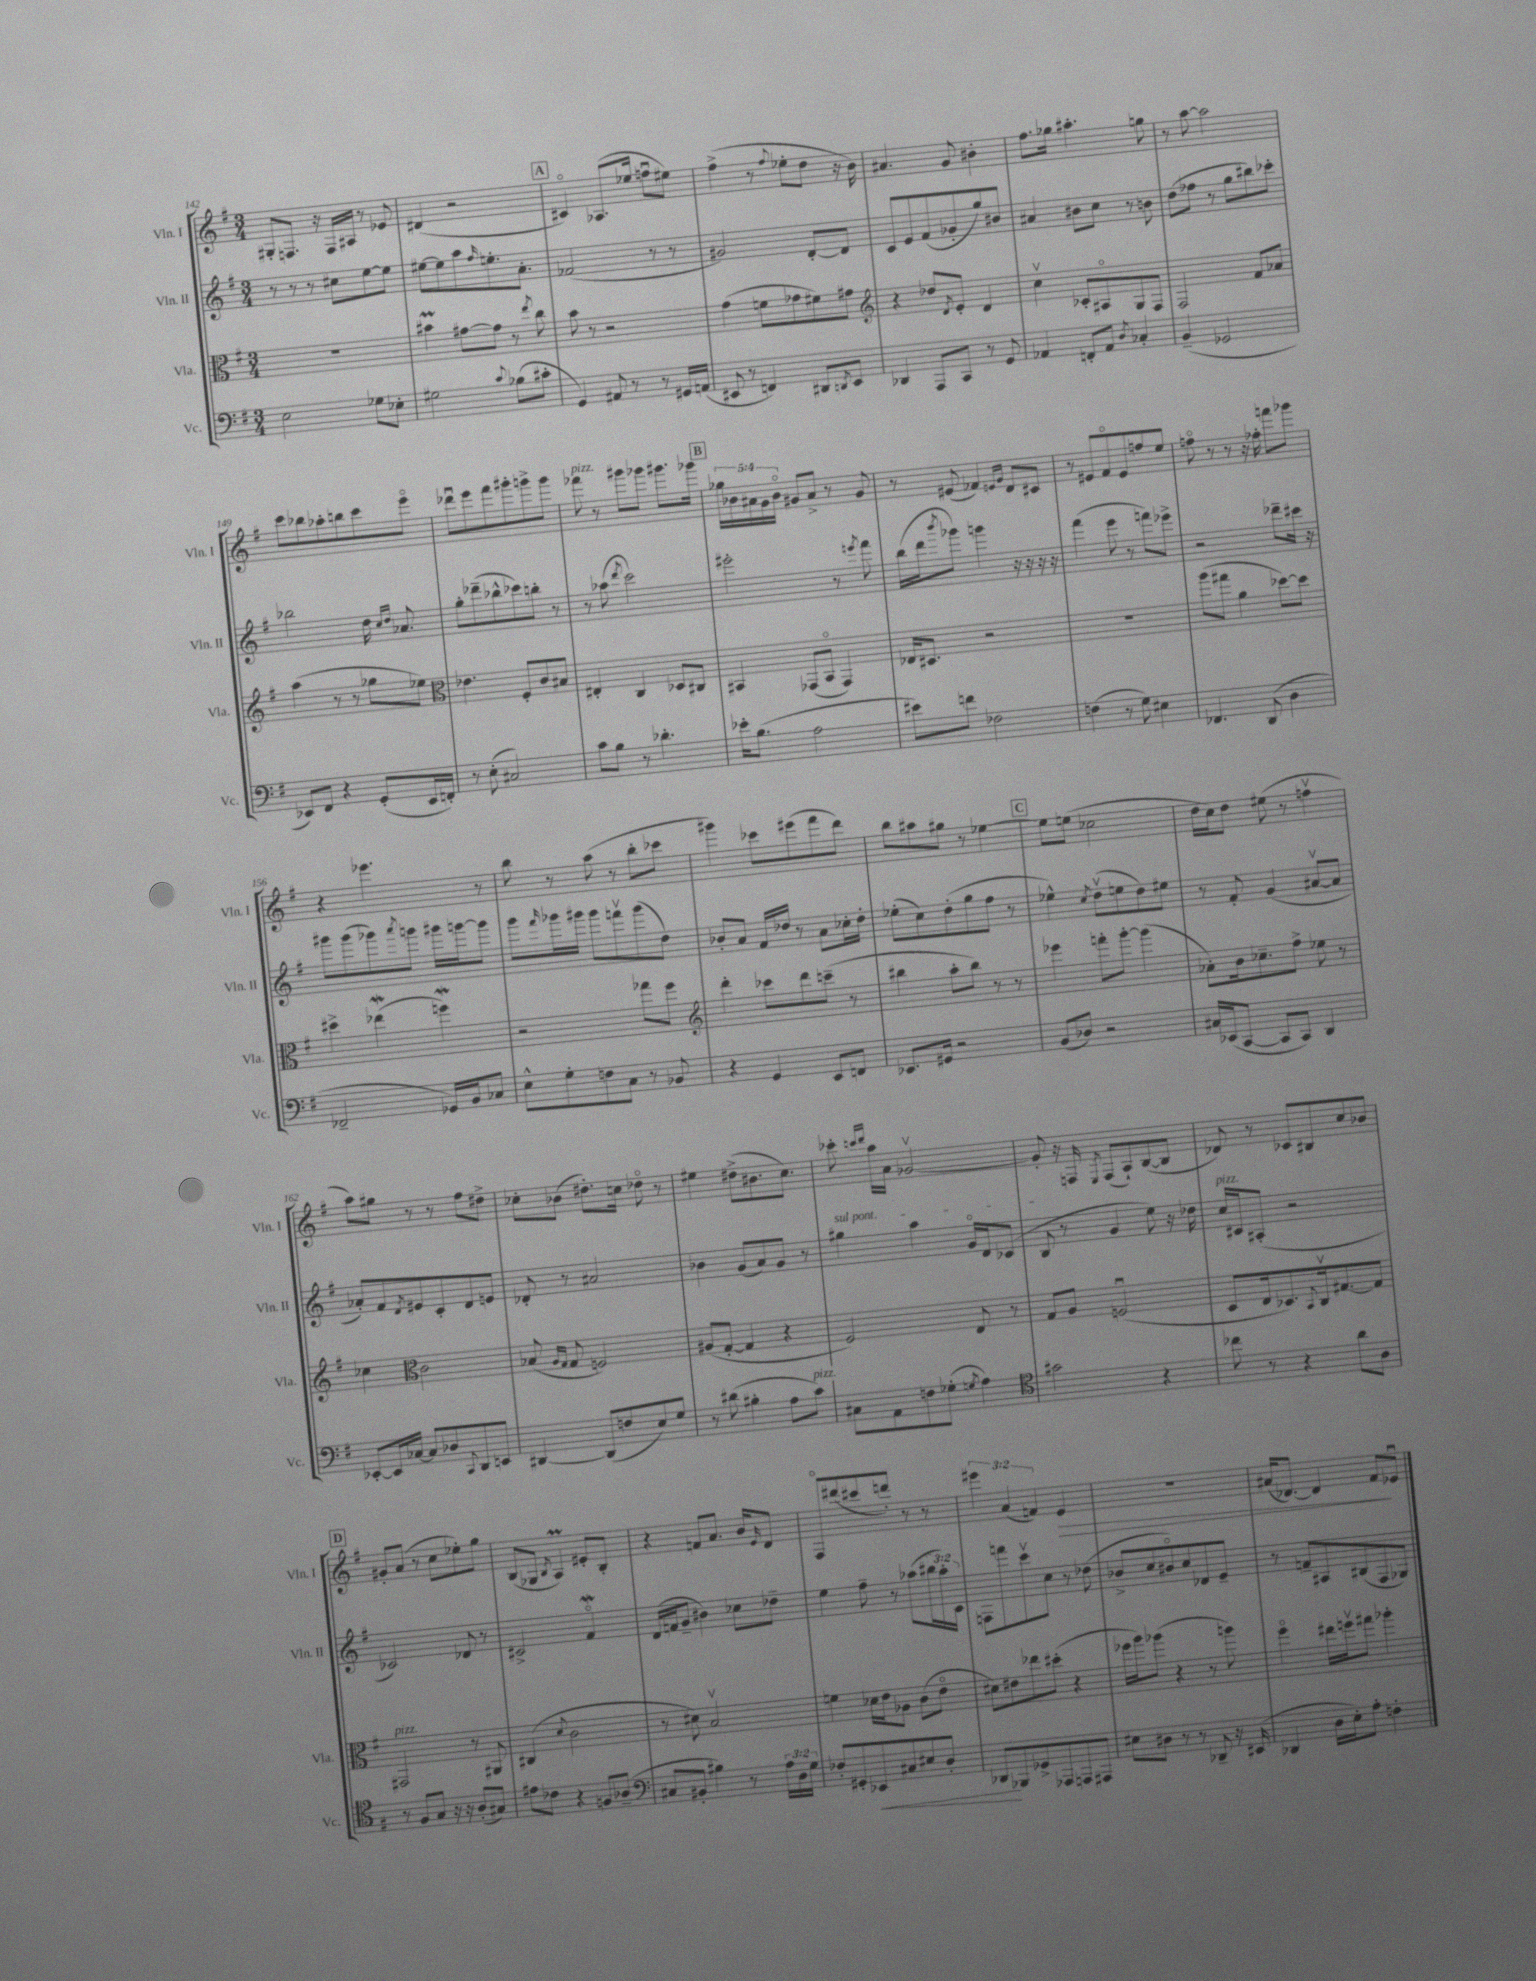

**kern	**kern	**kern	**kern
*staff4	*staff3	*staff2	*staff1
*clefF4	*clefC3	*clefG2	*clefG2
*k[f#]	*k[f#]	*k[f#]	*k[f#]
*M3/4	*M3/4	*M3/4	*M3/4
2E\	2.r	8r	8G#'/L
.	.	8r	8.F/J
.	.	8r	.
.	.	.	16r
.	.	8cc#\L	16F/LL
.	.	.	16A#/JJ
8G-\L	.	[8ee\	8r
8E-'\J	.	8ee\]J	8e-/
=	=	=	=
2G#\	4b#\	[8ee#\L	(4d#/
.	.	8ee#\]	.
.	[8g#\L	8aa\	2r
.	.	16qqff#/	.
.	8g#\]J	8.ee'\	.
8qqc/	.	.	.
(8B-\L	8r	.	.
.	.	8.a'\J	.
.	8qee/	.	.
8c#'\J	8cc\	.	.
=	=	=	=
4GG/)	8b\	(2f-/	4c#o/)
.	8r	.	.
8AA#/	2r	.	(8.A-/L
8r	.	.	.
.	.	.	16ee-/Jk
8r	.	8r	8ffu\L
16GG#/LL	.	8r	8ee#\J)
(16AA/JJ	.	.	.
=	=	=	=
8EE#/	(4g\	2g#/)	(4ff#^\
8r	.	.	.
4FF/)	8f\L	.	8r
.	.	.	8qqff#/
.	8g-\	.	8ee-'\L
8DD#/L	8f#\)	[8d'/L	8dd\J
8qDD/	.	.	.
8EE#/J	8g#\J	8d/]J	16r
.	.	.	16b\)
=	=	=	=
*	*clefG2	*	*
4DD-/	4r	8c/L	4.a#/
.	.	8e/	.
8AAA/L	8dd-/L	(8f#/	.
.	8qd/	.	.
8CC/J	8e'/J	8g-'/	8g/
8r	4d/	8gg/)	4b#'\
8GG/	.	8b#/J	.
=	=	=	=
4AA-/	4ccv\	4a#/	8.ff#\L
.	.	.	16gg-\Jk
8FF'/L	8c-'/L	8b#\L	4.aa#'\
8AA-/J	8A#o/	8cc\J	.
8qD/	.	.	.
4C-'/	8G/	8r	.
.	8F#/J	8b\	8gg\
=	=	=	=
(4BB~/	2F#/	(8dd\L	8r
.	.	8ff-\J	[8aa\
2GG-/	.	8r	2aa\]
.	.	8gg\L	.
.	8f#/L	8bb#\)	.
.	8a-/J	8ccc-'\J	.
=	=	=	=
8EE-/L)	(4aa\	2bb-\	8ccc\L
8FF#/J	.	.	8bb-\
4r	8r	.	8aa-'\
.	8r	.	8bb\
(8GG'/L	8gg-\L	16dd\	8ccc\
.	.	16qqcc/LL	.
.	.	16qqdd/JJ	.
.	.	8.a-/	.
16EE-/L	8ee-\J)	.	8eeeo\J
16FF'/JJ)	.	.	.
=	=	=	=
*	*clefC3	*	*
8r	4.e-\	8gg'\L	8ddd-u\L
(8E'\	.	(8ddd-~\	8eee\
2C#/)	.	8bb-^^\	8fff#\
.	8F#'/L	8ccc-\)	8ggg#'\
.	8c/	8bb'\J	8ggg^\
.	8B#/J	8r	8ggg\J
=	=	=	=
8c\L	4E#'/	8r	8fff-\
8B\J	.	(8aa-\	8r
.	.	8qddd/	.
8r	4C/	2ccc\)	8ggg#\L
4.d-'\	.	.	8ggg-\J
.	8D-/L	.	8.ggg#\L
.	8C#/J	.	.
.	.	.	16ggg-\Jk
=	=	=	=
16e-'\LK	4BB#/	2eee#'\	20gg-\LL
.	.	.	20b-\
(8.B\J	.	.	.
.	.	.	20a#\
.	.	.	20g\
.	.	.	20b-o\JJ
2A\	(8GG-/L	.	8g#/L
.	8BB#o/J	.	8a#^/J
.	4GG-/)	8r	8r
.	.	8qeee/	.
.	.	8fff#\	8g#/
=	=	=	=
8e#\L)	16E-/LK	(16bb\LL	8r
.	8.D#/J	16ddd\J	.
.	.	8qbbb/	.
8f\J	.	8ggg-\J)	(8e#/
2F-\	2r	4ggg\	4f-/)
.	.	.	16qqe/LL
.	.	.	16qqg/JJ
.	.	16r	8d/L
.	.	16r	.
.	.	16r	8c#/J
.	.	16r	.
=	=	=	=
(4F\	2.r	(4fff#\	8r
.	.	.	8e#/L
8r	.	8eee\	8f#o/
8G\)	.	8r	8e#/
4E#\	.	8fff\L)	8ff/
.	.	8eee-^\J	8ee/J
=	=	=	=
4.FF-/	(8aa\L	2r	8ffo\
.	8gg#\J	.	8r
.	4a\	.	8r
(8DD/	.	.	16r
.	.	.	16ff-'\
4D\	[8dd-\L)	8ddd-~\L	8fff\L
.	8dd-\]J	16ccc#\Jk	8ggg-\J
.	.	16r	.
=	=	=	=
2FF-~/	4dd#^\	8ggg#\L	4r
.	.	(8ggg#\	.
.	(4ee-\	8ggg-\)	4.eee-\
.	.	8qaaa/	.
.	.	8ggg\J	.
16GG-/LL)	4ff\)	16ggg#\LL	.
16BB/J	.	[16ggg\J	.
8C-/J	.	8ggg\]J	8r
=	=	=	=
8E^^\L	2r	8ggg\L	8bb\
.	.	16qqfff#/	.
8G'\	.	16ggg-\L	8r
.	.	16ggg#\JJ	.
8F\	.	8ggg#\L	(8aa\
8C\J	.	8fffv\	8r
8r	8gg-\L	(8ggg#\	8bb'\L
8BB-/	8ff#\J	8dd\J)	8ccc-\J
=	=	=	=
*	*clefG2	*	*
4r	4ddd'\	8b-'/L	4ggg#\)
.	.	8a/J	.
4GG/	8ccc-\L	16f#/LL	8ccc-\L
.	.	16dd-/JJ	.
.	8ddd\	8r	(8eee#\
8EE/L	(8ccc~\J	8a\L	8fff#\
8FF/J	8r	16cc-'\L	8ddd\J)
.	.	16dd-'\JJ	.
=	=	=	=
8.EE-/L	4bb#\	(8ee-'\L	8bb\L
.	.	8cc\)	8aa#\
16GG#/Jk	.	.	.
2r	8aa'\L	(8dd'\	8gg#\J
.	8bb#\J)	8gg\	8r
.	8r	8ff#\J	[4ee-\
.	8r	8r	.
=	=	=	=
(8BB/L	4eee-\	4ee-^^\)	8ee-\]L
8D-/J)	.	.	(8ee\J
.	.	8qcc/	.
2r	8fff'\L	(8ddv\L	2cc-\
.	[8ggg'\J	8ee\	.
.	(4ggg\]	8dd\)	.
.	.	8ee#\J	.
=	=	=	=
16C#/LL	8a-'\L)	8r	16dd\LL
(16EE-/J	.	.	16cc\J)
[8CC/J	16b\k	8f#'/	8dd\J
.	8.cc-~\	.	.
8CC/]L	.	(4g/	(8ee#\
8CC/J)	8ff#^\J	.	8r
4DD/	8ee-\	[8a#v/L	4ffv\
.	8r	8a#/]J	.
=	=	=	=
[8EE-'/L	4cc-\	8a-'/L)	8aa\L)
16EE-/]L	.	8f#/	8gg#\J
[16C-/JJ	.	.	.
*	*clefC3	*	*
.	.	8qd/	.
8C-/]L	2c\	8e#/	8r
8D-/	.	8c'/	8r
8qqCC/	.	.	.
8DD/	.	8d/	8ff#\L
8EE/J	.	8e/J	8dd#^\J
=	=	=	=
[4DD#/	(8B-/	8d-'/	8cc-'\L
.	16qqA/LL	.	.
.	16qqG/JJ	.	.
.	8G/	8r	(8b-\J
(8DD#/]L	2F/)	2a#/	8.dd#'\L)
8F/	.	.	.
.	.	.	16cc\Jk
8E/)	.	.	8dd-o\
8G/J	.	.	8r
=	=	=	=
8r	(8A#/L	4b-\	4ee#\
(8d#\	[8G'/J	.	.
4B#'\	4G/]	(8g/L	(8dd#^\L
.	.	8a/)	8.b#\
8A\L	4r	8g/J	.
.	.	.	8.cc\J)
8c\J)	.	8r	.
=	=	=	=
8C#\L	2F#/)	4gg#\	8ccc-'\
.	.	.	16qqccc/LL
.	.	.	16qqddd/JJ
8AA\	.	.	16aa\LL
.	.	.	16a\JJ
8F\	.	4aa\	[2g-v/
(8G-'\J	.	.	.
8qG/	.	.	.
4A\)	8E/	16go/LL	.
.	.	16d/J	.
.	8r	(8c-/J	.
=	=	=	=
*clefC4	*	*	*
2g#\	8G/L	8B/	8g-'/]
.	8A/J	8r	16r
.	.	.	16F/
.	.	.	8qE/
.	(2Fu/	4g/	(8F/L
.	.	.	8A`/)
4r	.	8ee\)	([8B/
.	.	16r	8B/]J
.	.	16dd-\	.
=	=	=	=
8cc-\	8D/L	16cc/LL	8d-/)
.	.	16c#/J	.
8r	16E/k	(8A#'/J	8r
.	8.D-/)	.	.
4r	.	2r	8c-/L
.	8qqBB/	.	.
.	16Cv/k	.	8B#/
.	[8.G#/	.	.
8a\L	.	.	8cc/
8A\J	8G#/]J	.	8b-/J
=	=	=	=
8r	2GG#/	2c-/)	8g#'/L
8F#/L	.	.	(8a/J
8G/J	.	.	8r
16r	.	.	8cc\L
16r	.	.	.
(8A'/L	8r	8d-/	8ee-'\)
8G#/J)	8AA#/	8r	8gg\J
=	=	=	=
8e#\L	(4C#/	2c#^/	(8B/L
8c-\J	.	.	8G-/J
.	8qqd/	.	8qB/
4r	2c\	.	4A/)
8F/L	.	4f#o/	8e#'/L
(8A-~/J	.	.	8B'/J
=	=	=	=
*clefF4	*	*	*
8C#/L	8r	(16d/LL	4r
.	.	16f/J	.
8BB#'/J	8d#\)	8g~/J	.
4B#\)	2Bv/	4b#\)	8f/L
.	.	.	8.a/J
8r	.	8cc-\L	.
.	.	.	16b/LK
.	.	.	16qqe/
24A\LL	.	8dd-~\J	8d/J
24D\	.	.	.
24G\JJ	.	.	.
=	=	=	=
8F-'/L	4f\	4ee\	8F#o/L
8GG#'/	.	.	(8ddd#/
8EE-/	16d-\LL	8ff#~\	8ccc#/
.	16e\J	.	.
8C#/	8A-\J	8r	8ddd'/J)
8E#/	(8c\L	(8aa-\L	8r
8D'/J	8eo\J	24bb#\L	8r
.	.	24aa-'\)	.
.	.	24c\JJ	.
=	=	=	=
8DD-/L	8d#\L)	8F\L	6eee#\
8BBB-/	8e#\	8fff\	.
.	.	.	(6a/
8GG-^/	8ee-\	8cccv\	.
.	.	.	6f/)
8AAA-/	(8dd#'\J	8cc\J	.
8AAA/	4r	8r	4e/
8AAA#/J	.	(8dd-\	.
=	=	=	=
8E#\L	16ff-\LL	8b-^/L	2.r
.	16aa\J)	.	.
8D#\J	(8aa-\J	8cc/	.
8r	4r	8b#o/)	.
8r	.	8cc/	.
8DD-~/	8r	8d-/	.
16r	8aa\)	8e~/J	.
(16EE#/	.	.	.
=	=	=	=
4DD-/	4ff#o\	8r	(16a#/LK
.	.	.	[8.d-/J)
.	.	8f~/L	.
16D\LL	16ee#\LL	8A#/	4d-/]
16E'\J)	16ffv\J	.	.
8A'\J	8gg#\J	(8B#/	.
4F'\	4aa-'\	8F#/	8f#/L
.	.	8G-/J)	8e-u/J
==	==	==	==
*-	*-	*-	*-
